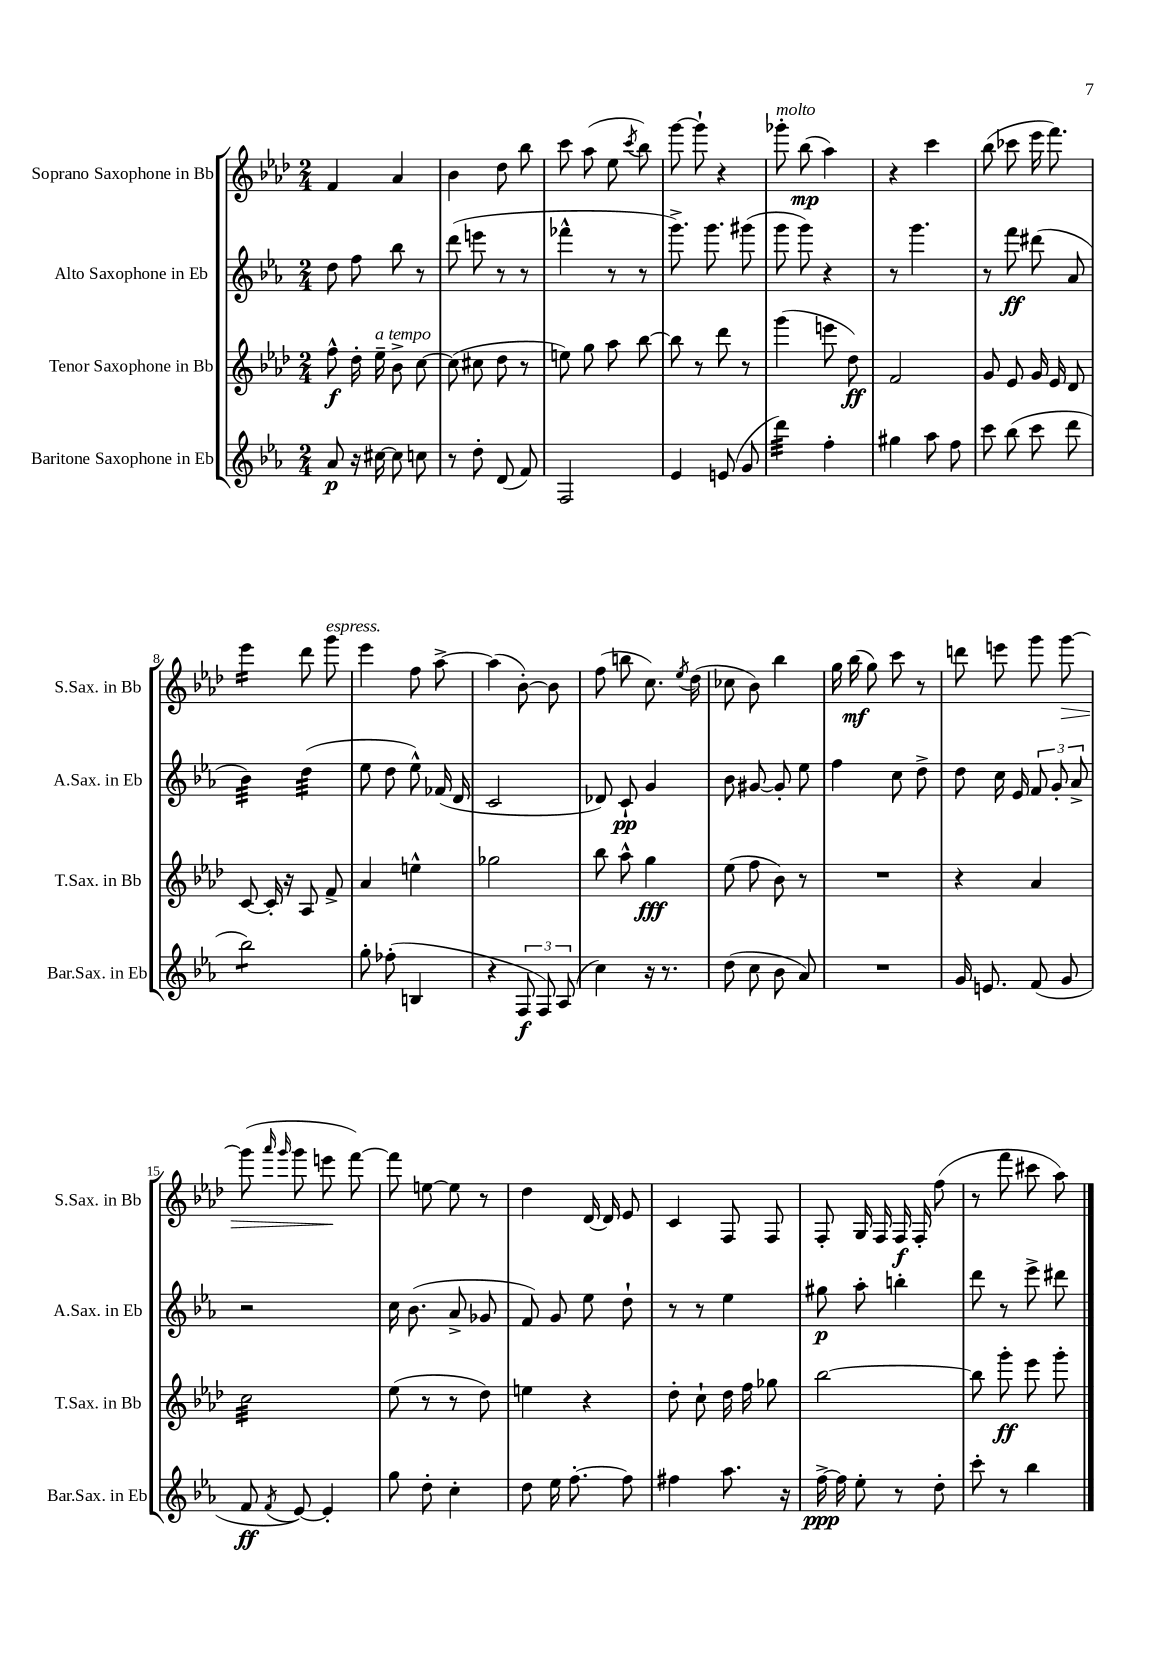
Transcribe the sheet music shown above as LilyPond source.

<<
\new StaffGroup <<
\new Staff = "s0" \with { instrumentName = "Soprano Saxophone in Bb" shortInstrumentName = "S.Sax. in Bb" } {
    \clef treble \key aes \major \numericTimeSignature \time 2/4
    \autoBeamOff f'4 aes'4 |
    bes'4 des''8 bes''8 |
    c'''8 aes''8( ees''8 \acciaccatura { c'''8 } bes''8) |
    g'''8~ g'''8-! r4 |
    ges'''8-.^\markup { \italic "molto" } bes''8\mp( aes''4) |
    r4 c'''4 |
    bes''8( ces'''8 ees'''16 f'''8.) |
    ees'''4:16 des'''8 g'''8^\markup { \italic "espress." } |
    ees'''4 f''8 aes''8~-> |
    aes''4( bes'8~-.) bes'8 |
    f''8( b''8 c''8.) \acciaccatura { ees''8 } des''16( |
    ces''8 bes'8) bes''4 |
    g''16 bes''16\mf( g''8) c'''8 r8 |
    d'''8 e'''8 g'''8 g'''8~\> |
    g'''8( \grace { aes'''16 g'''16 } g'''8 e'''8\! f'''8~) |
    f'''8 e''8~ e''8 r8 |
    des''4 des'16~ des'16 ees'8 |
    c'4 f8 f8 |
    f8-. g16 f16 f16\f f16-. f''8( |
    r8 f'''8 cis'''8 aes''8) \bar "|." |
}
\new Staff = "s1" \with { instrumentName = "Alto Saxophone in Eb" shortInstrumentName = "A.Sax. in Eb" } {
    \clef treble \key ees \major \numericTimeSignature \time 2/4
    \autoBeamOff d''8 f''8 bes''8 r8 |
    d'''8( e'''8 r8 r8 |
    fes'''4-^ r8 r8 |
    g'''8.->) g'''8. gis'''8( |
    g'''8 g'''8) r4 |
    r8 g'''4. |
    r8 f'''8\ff dis'''8( aes'8 |
    bes'4:32) d''4:32( |
    ees''8 d''8 ees''8-^) fes'16( d'16 |
    c'2 |
    des'8) c'8-!\pp g'4 |
    bes'8 gis'8~ gis'8-. ees''8 |
    f''4 c''8 d''8-> |
    d''8 c''16 ees'16 \tuplet 3/2 { f'8 g'8-. aes'8-> } |
    r2 |
    c''16 bes'8.( aes'8-> ges'8 |
    f'8) g'8 ees''8 d''8-! |
    r8 r8 ees''4 |
    gis''8\p aes''8-. b''4-. |
    d'''8 r8 ees'''8-> dis'''8 \bar "|." |
}
\new Staff = "s2" \with { instrumentName = "Tenor Saxophone in Bb" shortInstrumentName = "T.Sax. in Bb" } {
    \clef treble \key aes \major \numericTimeSignature \time 2/4
    \autoBeamOff f''8-^\f des''16-. ees''16--^\markup { \italic "a tempo" } bes'8-> c''8~ |
    c''8( cis''8 des''8 r8 |
    e''8) g''8 aes''8 bes''8~ |
    bes''8 r8 des'''8 r8 |
    g'''4( e'''8 des''8\ff) |
    f'2 |
    g'8 ees'8 g'16 ees'16 des'8 |
    c'8~ c'16-. r16 aes8 f'8-> |
    aes'4 e''4-^ |
    ges''2 |
    bes''8 aes''8-^ g''4\fff |
    ees''8( f''8 bes'8) r8 |
    R2 |
    r4 aes'4 |
    c''2:32 |
    ees''8( r8 r8 des''8) |
    e''4 r4 |
    des''8-. c''8-! des''16 f''16 ges''8 |
    bes''2~ |
    bes''8 g'''8-.\ff ees'''8 g'''8-. \bar "|." |
}
\new Staff = "s3" \with { instrumentName = "Baritone Saxophone in Eb" shortInstrumentName = "Bar.Sax. in Eb" } {
    \clef treble \key ees \major \numericTimeSignature \time 2/4
    \autoBeamOff aes'8\p r16 cis''16~ cis''8 c''8 |
    r8 d''8-. d'8( f'8) |
    f2 |
    ees'4 e'8( g'8 |
    d'''4:32) f''4-. |
    gis''4 aes''8 f''8 |
    c'''8 bes''8( c'''8 d'''8 |
    bes''2:8) |
    g''8-. fes''8-.( b4 |
    r4 \tuplet 3/2 { f8\f f8) aes8( } |
    c''4) r16 r8. |
    d''8( c''8 bes'8 aes'8) |
    R2 |
    g'16 e'8. f'8( g'8 |
    f'8\ff \acciaccatura { f'8 } ees'8~) ees'4-. |
    g''8 d''8-. c''4-. |
    d''8 ees''16 f''8.~-. f''8 |
    fis''4 aes''8. r16 |
    f''16~->\ppp f''16 ees''8-. r8 d''8-. |
    c'''8-. r8 bes''4 \bar "|." |
}
>>
>>
